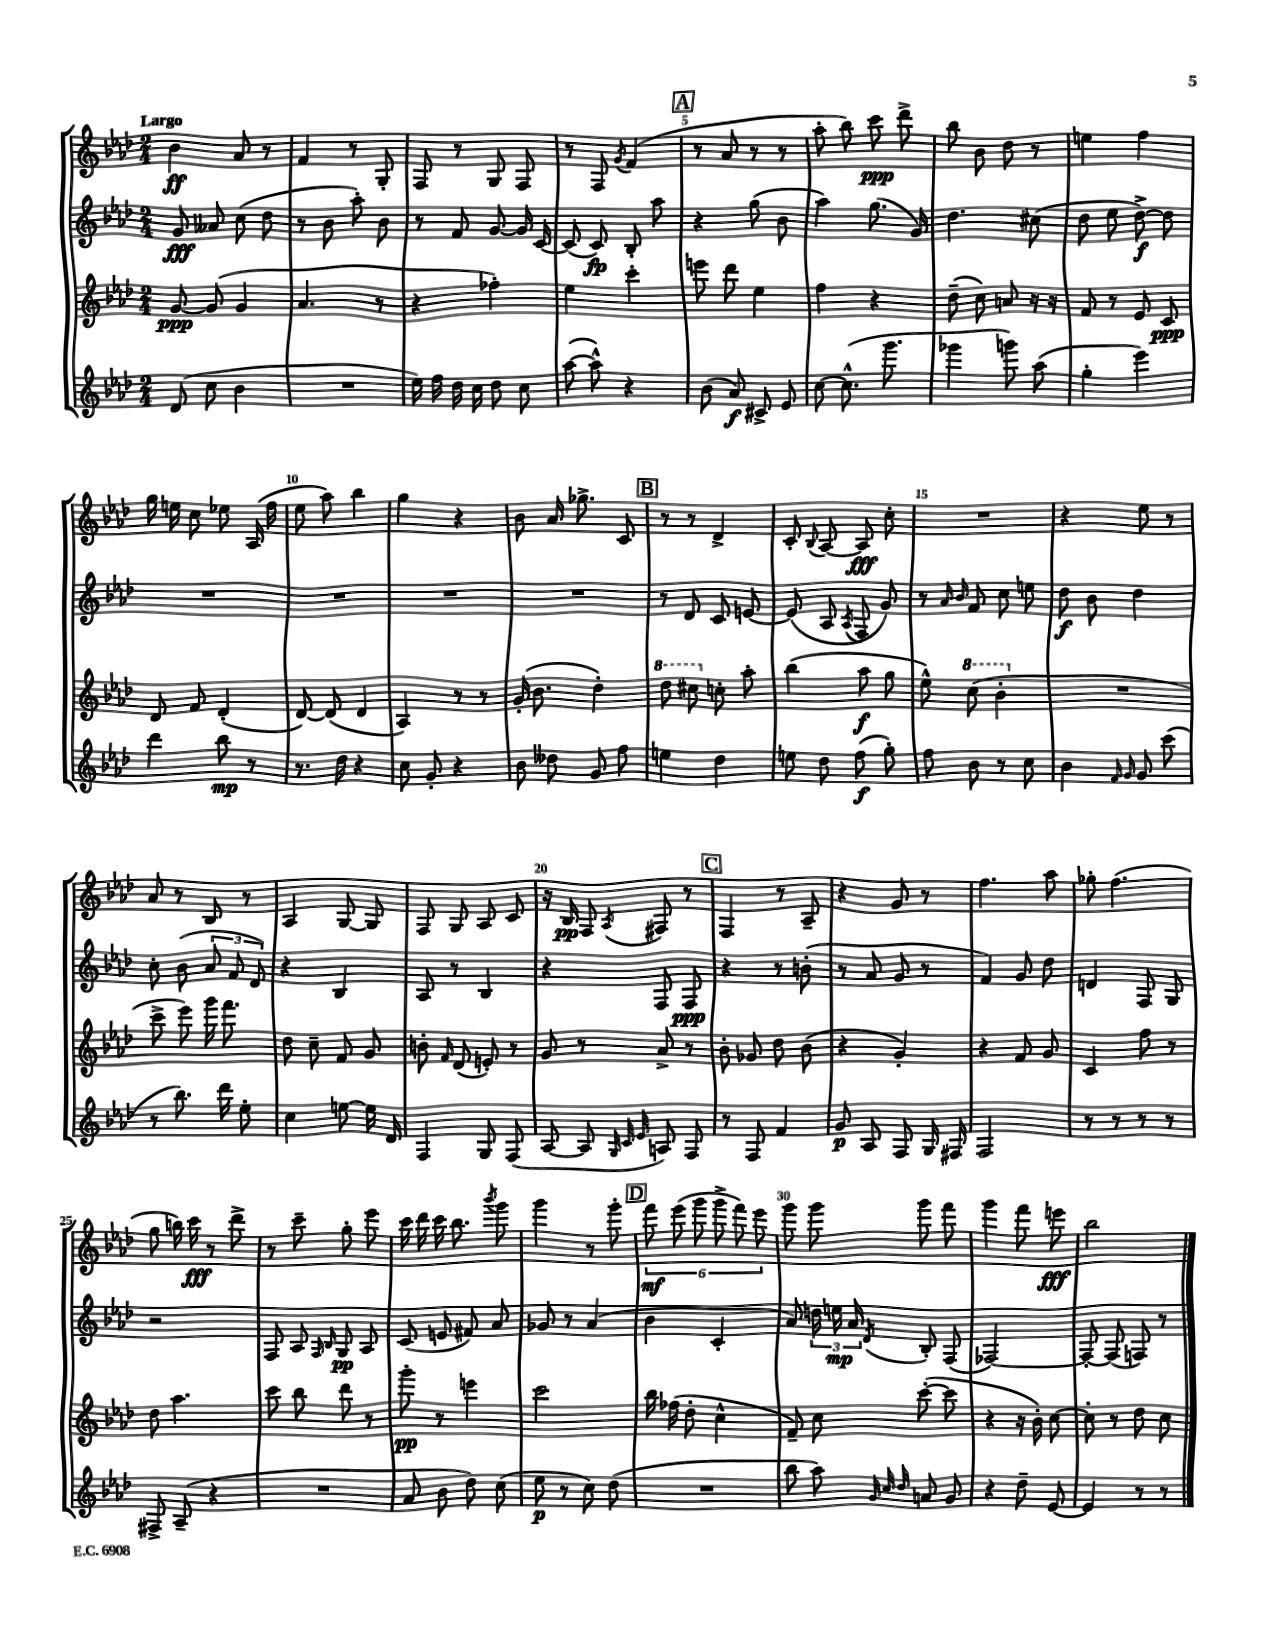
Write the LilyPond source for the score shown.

<<
\new StaffGroup <<
\new Staff = "s0" {
    \clef treble \key aes \major \numericTimeSignature \time 2/4 \tempo "Largo"
    \autoBeamOff bes'4\ff aes'8 r8 |
    f'4 r8 g8-. |
    f8 r8 g8 f8 |
    r8 f8 \acciaccatura { g'8 } f'4( |
    \mark \markup { \box "A" } r8 aes'8 r8 r8 |
    aes''8-. bes''8) c'''8\ppp des'''8-> |
    bes''8 bes'8 des''8 r8 |
    e''4 f''4 |
    g''16 e''16 c''8 ees''8 aes16( f''16 |
    ees''8 aes''8) bes''4 |
    g''4 r4 |
    bes'8 aes'16 ges''8.-> c'8 |
    \mark \markup { \box "B" } r8 r8 des'4-> |
    c'8-. \appoggiatura { bes8 } aes8~ aes8\fff c''8-. |
    R2 |
    r4 ees''8 r8 |
    aes'8 r8 bes8 r8 |
    aes4 g8~ g8 |
    f8 g8 aes8 c'8 |
    r16 bes16\pp f8 \acciaccatura { aes8 } fis8 r8 |
    \mark \markup { \box "C" } f4 r8 aes8-- |
    r4 g'8 r8 |
    f''4. aes''8 |
    ges''8-. f''4.( |
    g''8 b''16) c'''16\fff r8 des'''8-> |
    r8 c'''8-- g''8-. ees'''8 |
    c'''16 des'''16 c'''16 bes''8. \acciaccatura { bes'''8 } g'''8 |
    g'''4 r8 g'''8-. |
    \mark \markup { \box "D" } \tuplet 6/4 { f'''8\mf ees'''8( g'''8 g'''8-> f'''8) ees'''8 } |
    g'''8 g'''8 g'''8 f'''8 |
    g'''4 f'''8 e'''8\fff |
    bes''2 \bar "|." |
}
\new Staff = "s1" {
    \clef treble \key aes \major \numericTimeSignature \time 2/4
    \autoBeamOff g'8\fff aeses'8 c''8( des''8 |
    r8 bes'8 aes''8-.) bes'8 |
    r8 f'8 g'8~ g'16 c'16~ |
    c'8( c'8\fp) bes8-. aes''8 |
    \mark \markup { \box "A" } r4 g''8( bes'8 |
    aes''4) g''8.( g'16) |
    des''4. cis''8( |
    des''8 ees''8 des''8~->\f) des''8 |
    R2 |
    R2 |
    R2 |
    R2 |
    \mark \markup { \box "B" } r8 des'8 c'8 e'8~ |
    e'8( aes8 \acciaccatura { aes8 } f8 g'8) |
    r8 \grace { aes'16 bes'16 } f'8 c''8 e''8 |
    des''8\f bes'8 des''4 |
    c''8-. bes'8( \tuplet 3/2 { aes'8 f'8 des'8) } |
    r4 bes4 |
    aes8 r8 bes4 |
    r4 f8 f8\ppp |
    \mark \markup { \box "C" } r4 r8 b'8-.( |
    r8 aes'8 g'8 r8 |
    f'4) g'8 des''8 |
    d'4 f8 g8 |
    r2 |
    f8 aes8 \grace { f16 bes16 } g8\pp aes8 |
    c'8( e'8 fis'8) aes'8 |
    ges'8 r8 aes'4( |
    \mark \markup { \box "D" } bes'4 c'4-. |
    aes'8) \tuplet 3/2 { d''16 e''16\mp aes'16 } \acciaccatura { des'8 } bes8-. f8( |
    fes2~) |
    fes8~-. fes8( f8) r8 \bar "|." |
}
\new Staff = "s2" {
    \clef treble \key aes \major \numericTimeSignature \time 2/4
    \autoBeamOff g'8~\ppp g'8( g'4 |
    aes'4. r8 |
    r4 fes''4-.) |
    ees''4 c'''4-. |
    \mark \markup { \box "A" } e'''8 des'''8 ees''4 |
    f''4 r4 |
    des''8--( c''8) a'8 r16 r16 |
    f'8 r8 ees'8 c'8\ppp |
    des'8 f'8 des'4-.( |
    des'8~) des'8( des'4 |
    aes4) r8 r8 |
    g'16-.( bes'8. des''4-.) |
    \mark \markup { \box "B" } \ottava #1 des'''8 cis'''8 \ottava #0 c''!8-. aes''8-. |
    bes''4( aes''8\f g''8 |
    ees''8-^) \ottava #1 c'''8( bes''4-. \ottava #0 |
    R2 |
    c'''8-> ees'''8) g'''16 f'''8. |
    des''8 c''8-- f'8 g'8 |
    b'8-. \grace { f'16 } des'8( e'8-.) r8 |
    g'8 r8 aes'8-> r8 |
    \mark \markup { \box "C" } bes'8-. ges'8 des''8 bes'8( |
    r4 g'4-.) |
    r4 f'8 g'8 |
    c'4 f''8 r8 |
    des''8 aes''4. |
    c'''8 bes''8 des'''8 r8 |
    g'''8-.\pp r8 e'''4 |
    c'''2 |
    \mark \markup { \box "D" } bes''16 fes''16( des''8-. c''4-^ |
    f'8--) c''8 c'''8~-.( c'''8 |
    r4 r16 bes'16-.) c''8~ |
    c''8-. r8 des''8 c''8 \bar "|." |
}
\new Staff = "s3" {
    \clef treble \key aes \major \numericTimeSignature \time 2/4
    \autoBeamOff des'8( c''8 bes'4 |
    R2 |
    ees''16) f''16 des''16 c''16 des''8 c''8 |
    aes''8~( aes''8-^) r4 |
    \mark \markup { \box "A" } bes'8( aes'8\f) cis'8-> ees'8 |
    c''8~ c''8.-^( g'''8. |
    ges'''4 g'''8) aes''8( |
    g''4-. ees'''4) |
    des'''4 bes''8\mp r8 |
    r8. des''16 r4 |
    c''8 g'8-. r4 |
    bes'8 deses''8 g'8 f''8 |
    \mark \markup { \box "B" } e''4 des''4 |
    e''8 des''8 f''8\f( g''8-.) |
    f''8 bes'8 r8 c''8 |
    bes'4 \grace { f'16 g'16 } g'8 c'''8( |
    r8 bes''8.) des'''16 ees''8-. |
    c''4 e''8~ e''16 des'16 |
    f4 g8 f8( |
    aes8~ aes8 \grace { g32 c'32 ees'32 } a8) f8 |
    \mark \markup { \box "C" } r8 f8 f'4 |
    g'8\p aes8 f8 g16 fis16 |
    f2 |
    r8 r8 r8 r8 |
    fis8-> aes8--( r4 |
    R2 |
    aes'8 bes'8 des''8) c''8( |
    ees''8\p r8 c''8) des''8( |
    \mark \markup { \box "D" } R2 |
    bes''8 aes''8) \grace { g'32 c''32 des''32 } a'8 g'8 |
    r4 des''8-- ees'8~ |
    ees'4 r8 r8 \bar "|." |
}
>>
>>
\layout { \context { \Score \override BarNumber.break-visibility = ##(#f #t #t) barNumberVisibility = #(every-nth-bar-number-visible 5) } }
